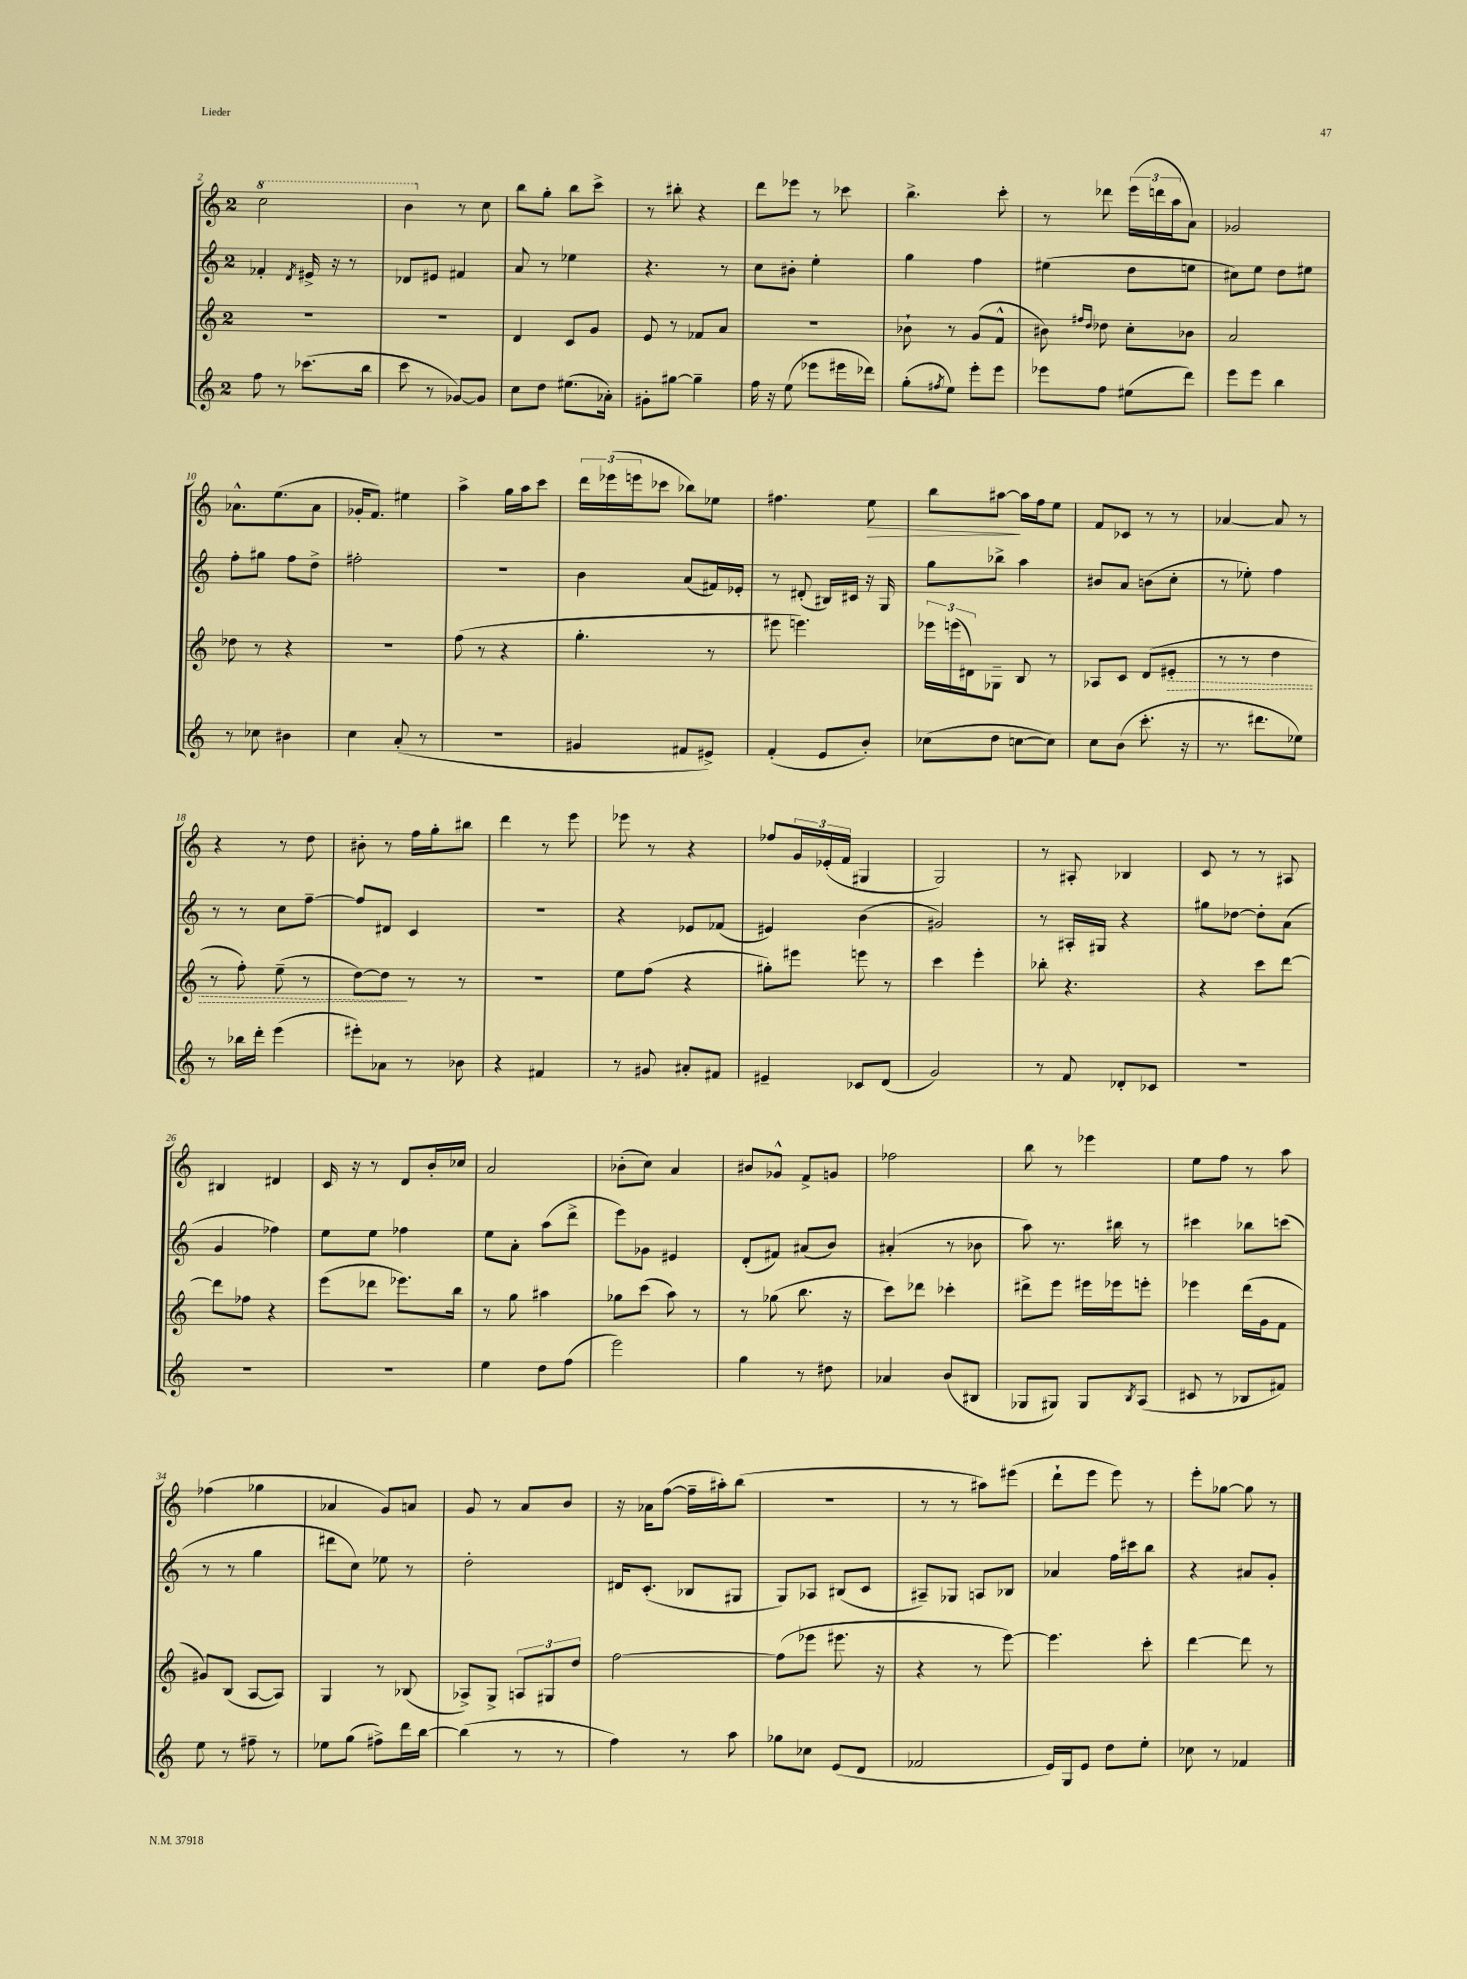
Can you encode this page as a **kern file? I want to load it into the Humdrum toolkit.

**kern	**kern	**kern	**kern
*staff4	*staff3	*staff2	*staff1
*clefG2	*clefG2	*clefG2	*clefG2
*k[]	*k[]	*k[]	*k[]
*M2/4	*M2/4	*M2/4	*M2/4
8ff	2r	4f-'	2ccc
8r	.	.	.
.	.	8qd	.
(8.ccc-	.	16e#^	.
.	.	16r	.
.	.	8r	.
16bb	.	.	.
=	=	=	=
8ccc	2r	8d-	4bb
8r	.	8e#	.
[8g-)	.	4f#	8r
8g-]	.	.	8cc
=	=	=	=
8cc	4d	8a	8bb
8dd	.	8r	8gg'
(8.ee#	8c	4ee-	8bb
.	8g	.	8ccc^
16a-')	.	.	.
=	=	=	=
8g#'	8e	4.r	8r
[8gg#	8r	.	8bb#'
4gg#~]	8f-	.	4r
.	8a	8r	.
=	=	=	=
16ff	2r	8cc	8ddd
16r	.	.	.
(8ee	.	8b#'	8eee-
8eee-	.	4ee'	8r
16eee#	.	.	8ccc-
16ddd-)	.	.	.
=	=	=	=
(8gg'	8b-`	4gg	4.bb^
8qff#	.	.	.
8ee)	8r	.	.
8eee'	(8g	4ff	.
8eee	8f^^	.	8ccc'
=	=	=	=
8eee-	8b#)	(4ee#	8r
.	16qqff#	.	.
.	16qqdd	.	.
8ff	8dd-	.	8ddd-
(8ee#	8cc'	8dd	(24eee
.	.	.	24ddd
.	.	.	24aa
8ddd)	8b-	8ee	8a)
=	=	=	=
8eee	2a	8cc#)	2g-
8eee	.	8ee	.
4bb	.	8dd	.
.	.	8ee#	.
=	=	=	=
8r	8dd-	8ff'	8.a-^^
8cc-	8r	8gg#	.
.	.	.	(8.ee
4b#	4r	8ff	.
.	.	8dd^	8a-
=	=	=	=
4cc	2r	2ff#'	16g-'
.	.	.	8.f)
(8a'	.	.	4ee#
8r	.	.	.
=	=	=	=
2r	(8ff	2r	4aa^
.	8r	.	.
.	4r	.	16gg
.	.	.	16aa
.	.	.	8ccc
=	=	=	=
4g#	4.gg'	4b	24ddd
.	.	.	(24eee-
.	.	.	24eee
.	.	.	8ccc-
8f#	.	(8a	8bb-)
8e#^)	8r	16f#)	8ee-
.	.	16e-'	.
=	=	=	=
(4f'	8eee#	8r	4.ff#
.	4.eee)	(8d#'	.
8e	.	16B#)	.
.	.	16c#	.
8b')	.	16r	8ee
.	.	16G	.
=	=	=	=
(8cc-	24eee-	8gg	8bb
.	(24eee	.	.
.	24d#)	.	.
8dd	8G-~	8bb-^	[8aa#
[8cc	8B	4aa	16aa#]
.	.	.	16ff
8cc])	8r	.	8ee
=	=	=	=
8cc	8A-	8b#	8f
(8b	8c	8a	8c-
8.ccc'	(8d	(8b	8r
.	8e#'	8cc'	8r
16r	.	.	.
=	=	=	=
8.r	8r	8r	[4a-
.	8r	8ee-')	.
8.ddd#	.	.	.
.	4dd	4ff	8a-]
8ee-)	.	.	8r
=	=	=	=
8r	8r	8r	4r
16bb-	8ff')	8r	.
16ddd'	.	.	.
(4eee	(8ee~	8cc	8r
.	8r	[8ff~	8dd
=	=	=	=
8eee#')	[8dd)	8ff]	8b#'
8a-	8dd]	8d#	8r
8r	8r	4c	16ff
.	.	.	16gg'
8b-	8r	.	8bb#
=	=	=	=
4r	2r	2r	4ddd
4f#	.	.	8r
.	.	.	8eee
=	=	=	=
8r	8ee	4r	8eee-
8g#	(8ff	.	8r
8a#'	4r	8e-	4r
8f#	.	(8f-	.
=	=	=	=
4e#~	8gg#')	4e#)	8ff-
.	8eee#	.	24g
.	.	.	(24e-'
.	.	.	24f
8c-	8eee	(4b	4G#
(8d	8r	.	.
=	=	=	=
2g)	4ccc	2g#)	2G)
.	4eee'	.	.
=	=	=	=
8r	8bb-'	8r	8r
8f	4.r	16A#'	8A#'
.	.	16G#	.
8d-'	.	4r	4B-
8c-	.	.	.
=	=	=	=
2r	4r	8gg#	8c
.	.	[8dd-	8r
.	8ccc	8dd-']	8r
.	[8ddd	(8a	8A#
=	=	=	=
2r	8ddd]	4g	4B#
.	8ff-	.	.
.	4r	4ff-)	4d#
=	=	=	=
2r	(8eee	8ee	16c
.	.	.	16r
.	8ddd-	8ee	8r
.	8.eee-)	4ff-	8d
.	.	.	16b'
.	16bb	.	16cc-
=	=	=	=
4ee	8r	8ee	2a
.	8gg	8a'	.
8dd	4aa#	(8aa	.
(8ff	.	8ddd^	.
=	=	=	=
2eee)	8gg-	8eee)	(8b-'
.	(8ccc	8g-	8cc)
.	8aa)	4e#	4a
.	8r	.	.
=	=	=	=
4gg	8r	(8d'	8b#
.	(8gg-	8f#)	8g-^^
8r	8.bb	(8a#	8f^
8dd#	.	8b)	8g
.	16r	.	.
=	=	=	=
4a-	8ccc)	(4a#'	2ff-
.	8ddd-	.	.
(8b	4ccc-'	8r	.
8B#	.	8b-	.
=	=	=	=
8G-	8ddd#^	8aa)	8bb
8G#)	8eee	8.r	8r
8G#	16eee#	.	4eee-
.	16eee-	16bb#	.
8qB	.	.	.
(8A	8eee'	8r	.
=	=	=	=
8c#	4eee-	4ccc#	8ee
8r	.	.	8ff
8B-	(16ddd	8bb-	8r
.	16g	.	.
8f#)	8f	(8ccc	8aa
=	=	=	=
8ee	8g#)	8r	(4ff-
8r	(8B	8r	.
8ff#~	[8A	4gg	4gg-
8r	8A])	.	.
=	=	=	=
8ee-	4G	8ddd#	4a-
(8gg	.	8cc)	.
8ff#^)	8r	8ee-	8g)
16ddd	(8B-	8r	8a
[16bb	.	.	.
=	=	=	=
(4bb]	8A-^)	2dd'	8g
.	8G^	.	8r
8r	12A	.	8a
.	12G#	.	.
8r	.	.	8b
.	12dd	.	.
=	=	=	=
4ff)	[2ff	16d#	16r
.	.	(8.c'	16a-
.	.	.	([8ff
8r	.	8B-	16ff~]
.	.	.	16aa#')
8aa	.	8G#	(8bb
=	=	=	=
8gg-	(8ff]	8G)	2r
8cc-	8eee-	8A-	.
(8e	8.eee#	(8B#	.
8d	.	8c	.
.	16r	.	.
=	=	=	=
2f-	4r	8A#~)	8r
.	.	8G-	8r
.	8r	8A	8aa#)
.	[8eee)	8B-	(8eee#
=	=	=	=
16e)	4.eee]	4a-	8ddd`
16G	.	.	.
8e	.	.	8eee
8dd	.	16ff	8eee)
.	.	16ccc#	.
8ee'	8ccc'	8bb	8r
=	=	=	=
8cc-	[4ddd	4r	8eee'
8r	.	.	[8gg-
4f-	8ddd]	8a#	8gg-]
.	8r	8g'	8r
==	==	==	==
*-	*-	*-	*-
